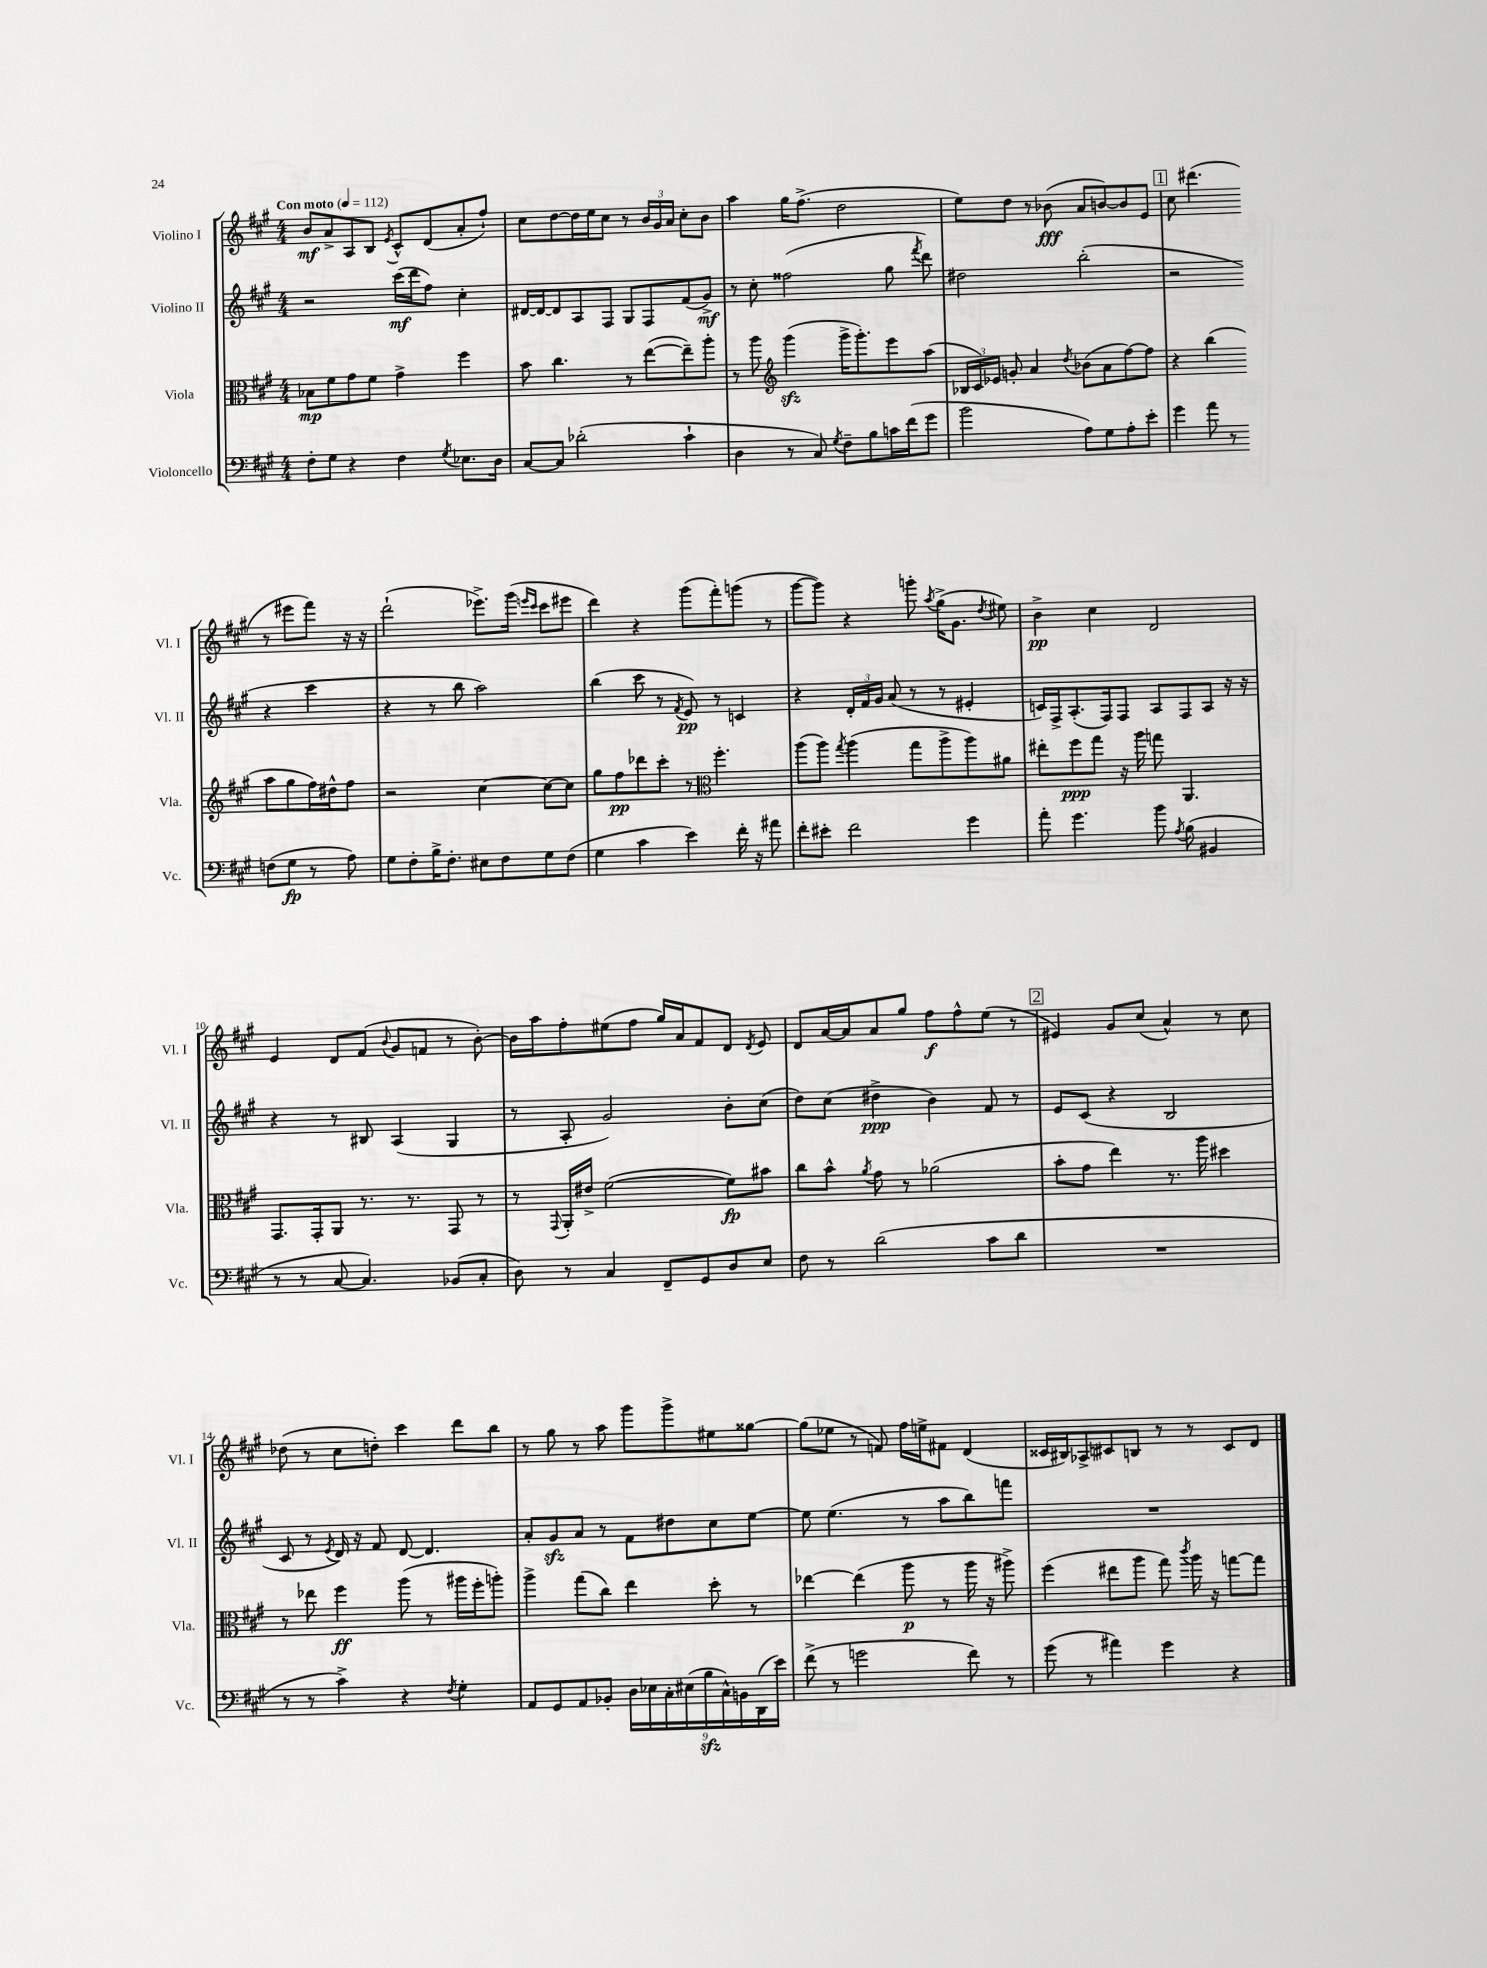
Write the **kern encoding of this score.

**kern	**kern	**kern	**kern
*staff4	*staff3	*staff2	*staff1
*clefF4	*clefC3	*clefG2	*clefG2
*k[f#c#g#]	*k[f#c#g#]	*k[f#c#g#]	*k[f#c#g#]
*M4/4	*M4/4	*M4/4	*M4/4
*MM112	*MM112	*MM112	*MM112
8F#'\L	8B-\L	2r	8b/L
8G#\J	8f#\	.	8a^/
4r	8g#\	.	8A/
.	8f#\J	.	8B/J
.	.	.	8qe/
4F#\	4g#^\	(16ccc#\LL	8c#^^/L
.	.	16ddd\J	.
.	.	8ff#\J)	(8d/
8qG#/	.	.	.
8.E-\L	4ff#\	4cc#'\	8a'/
.	.	.	8ff#`/J)
16D\Jk	.	.	.
=	=	=	=
[8C#/L	8b\	[16d#/LL	8cc#\L
.	.	16d#/_J	.
8C#/]J	4.cc#\	8d#/]	[8dd\
(2d-'\	.	8A/	16dd\]L
.	.	.	16ee\J
.	.	8F#/J	8cc#\J
.	8r	8G#/L	8r
.	([8ee\L	8F#/	24b/LL
.	.	.	24g#/
.	.	.	24a/JJ
4c#`\	8ee~\])	(8f#/	8cc#'\L
.	8aa'\J	8g#^/J)	8b\J
=	=	=	=
4D\	8r	8r	4aa\
.	8aa\	8cc#'\	.
*	*clefG2	*	*
8r	(4ggg#\	(2ff##\	16gg#\LK
.	.	.	(8.ff#^\J
8C#/)	.	.	.
8qG#/	.	.	.
8F#~\L	16ggg#^\LK	.	2dd\
.	8.ggg#'\)	.	.
8B\	.	.	.
16c\L	8eee\	8gg#\	.
(16f#\J	.	.	.
.	.	8qfff#/	.
8g#\J	(8aa\J	8ddd\)	.
=	=	=	=
2b\	24B-/LL	2dd#\	8ee\L)
.	24c#/)	.	.
.	24e-/JJ	.	.
.	8g'/	.	8dd\J
.	4a/	.	8r
.	.	.	(8b-\
.	8qdd/	.	.
8A\L)	(8b-\L	(2bb'\	8a/L
8G#\	8a\	.	[8b/)
8A'\	[8ff#\)	.	8b/]
8e'\J	8ff#\]J	.	8e/J
=	=	=	=
4g#\	4r	2r	8cc#\
.	.	.	(4.ddd#\
8a\	(4bb\	.	.
8r	.	.	.
(8F\L	8aa\L	4r	8r
8G#\J	8gg#\	.	8eee#\L
8r	16ff#\L)	4ccc#\	8fff#\J)
.	16dd#^^\J	.	.
8A\)	8ff#\J	.	16r
.	.	.	16r
=	=	=	=
8G#\L	2r	4r	(2ddd`\
8F#'\	.	.	.
16B^\K	.	8r	.
8.F#'\J	.	.	.
.	.	8bb\	.
8E#\L	[4cc#\	2aa\)	8.eee-^\L)
8F#\	.	.	.
.	.	.	(16ggg#\Jk
.	.	.	16qqeee/LL
.	.	.	16qqccc#/JJ
8G#\	8cc#\_L	.	8ccc#\L
(8F#\J	8cc#\]J	.	8eee#\J
=	=	=	=
4G#\	8gg#\L	(4bb\	4ddd\)
.	8ff#\	.	.
4c#\	8ddd-\	8ccc#\	4r
.	8ccc#'\J	8r	.
.	.	8qf#/	.
4e\)	8r	8e/)	(8ggg#\L
*	*clefC3	*	*
.	4.ff#'\	8r	8fff#'\)
16f#'\	.	4c/	(8ggg\J
16r	.	.	.
8a#\	.	.	8r
=	=	=	=
8f#'\L	(8aa\L	4r	[8ggg#\L
8e#'\J	8aa\J)	.	8ggg#\]J)
.	8qgg#/	.	.
2f#\	(4aa\	24d'/LL	4r
.	.	24f#/	.
.	.	24g#/JJ	.
.	.	(8a/	.
.	8gg#\L	8r	8ggg'\
.	.	.	8qaa/
.	8aa^\	8r	(16gg#^\LK
.	.	.	8.g#\J
4g#\	8aa\)	4e#'/	.
.	.	.	8qdd/
.	8a#\J	.	8ee#\)
=	=	=	=
8a'\	8ee#'\L	16c/LL)	4b^\
.	.	16F#^/J	.
4.g#\	8ff#\	(8.A'/	.
.	8gg#\J	.	4cc#\
.	.	16F#/k)	.
.	16r	8F#/J	.
.	16aa\	.	.
8b\	8gg\	8A/L	2d/
8qA/	.	.	.
(8B\	4.AA/	8F#/	.
4BB#/	.	8A/J	.
.	.	16r	.
.	.	16r	.
=	=	=	=
8r	8.GG#/L	4r	4e/
8r	.	.	.
.	16GG#'/k	.	.
[8C#/	8AA/J	8r	8d/L
4.C#/])	8.r	8B#/	(8f#/J
.	.	.	8qqb/
.	.	(4A/	8g#/L
.	8.r	.	.
.	.	.	8f/J
(8BB-/L	8GG#/	4G#/	8r
8C#'/J	8r	.	[8b'\)
=	=	=	=
8D\)	8r	8r	16b\]LL
.	.	.	16aa\J
.	8qqGG#/	.	.
8r	16AA'/LL	8A'/	8ff#'\
.	16e#^/JJ	.	.
4C#/	([2f#\	2g#/)	(8ee#\
.	.	.	8ff#\J
8FF#~/L	.	.	16gg#/LL)
.	.	.	16a/J
8GG#/	.	.	8f#/
8D/	8f#\]L)	8b'\L	8d/J
.	.	.	8qd/
8E/J	8b#\J	(8cc#\J	8e/
=	=	=	=
8F#\	8cc#\L	8dd\L)	8d/L
8r	8b^^\J	(8cc#\J	[16a/L
.	.	.	16a/]J
.	8qa/	.	.
(2d\	8g#\	4dd#^\	8a/
.	8r	.	8gg#/J
.	(2a-\	4b\)	8ff#\L
.	.	.	8ff#^^\
8c#\L	.	8f#/	(8ee\J
8d\J	.	8r	8r
=	=	=	=
1r	8b'\L	8e/L	4e#/)
.	8g#\J	(8c#/J	.
.	4ee\)	4r	8g#/L
.	.	.	(8cc#/J
.	8.r	2B/	4a^^/)
.	16aa\	.	.
.	4dd#\	.	8r
.	.	.	8cc#\
=	=	=	=
8r	8r	8c#/	(8dd-\
8r	8ee-\	8r	8r
.	.	8qe/	.
4c#^\)	4ff#\	16d/)	8cc#\L
.	.	16r	.
.	.	8f#/	8dd'\J)
4r	(8aa\	[8d/	4ccc#\
.	8r	4.d/]	.
8qF#/	.	.	.
4G#'\	16aa#\LL	.	8ddd\L
.	16ff#'\J	.	.
.	8aa'\J)	.	8bb\J
=	=	=	=
8AA/L	4aa^\	8a'/L	8r
8GG#/	.	8g#/	8gg#\
8AA/	(8gg#\L	8a/J	8r
8BB-'/J	8cc#\J)	8r	8aa\
18D\LL	4ee\	8f#\L	8ggg#\L
18E-\	.	.	.
18C#'\	.	.	.
.	.	8dd#\	8ggg#^\
(18E#\	.	.	.
18B\	.	.	.
.	8dd'\	8cc#\	8ee#\
18C#^^\)	.	.	.
18BB\	.	.	.
.	8r	[8ee\J	[8gg##\J
(18DD\	.	.	.
18e\JJ)	.	.	.
=	=	=	=
(8f#^\	[4ee-\	8ee\]	(8gg##\]L
8r	.	(4.ee\	8ee-\J
2g\	(4ee-\]	.	8r
.	.	.	8f/)
.	8aa\	8r	16ff#\LL
.	.	.	16ee^\J
.	8r	8aa\L	8f#\J
8f#\)	16aa\	8bb\)	(4d/
.	16r	.	.
8r	8aa#^\)	8fff\J	.
=	=	=	=
(8g#\	(4ff#\	1r	16c##/LL
.	.	.	16B#/J)
8r	.	.	8A-^/
4a#\)	8ee#\L	.	8c#/
.	8aa\J	.	8B/J
4g#\	8gg#\)	.	8r
.	8qccc#/	.	.
.	16aa\	.	8r
.	16r	.	.
4r	[8gg\L	.	8c#/L
.	8gg\]J	.	8d/J
==	==	==	==
*-	*-	*-	*-
